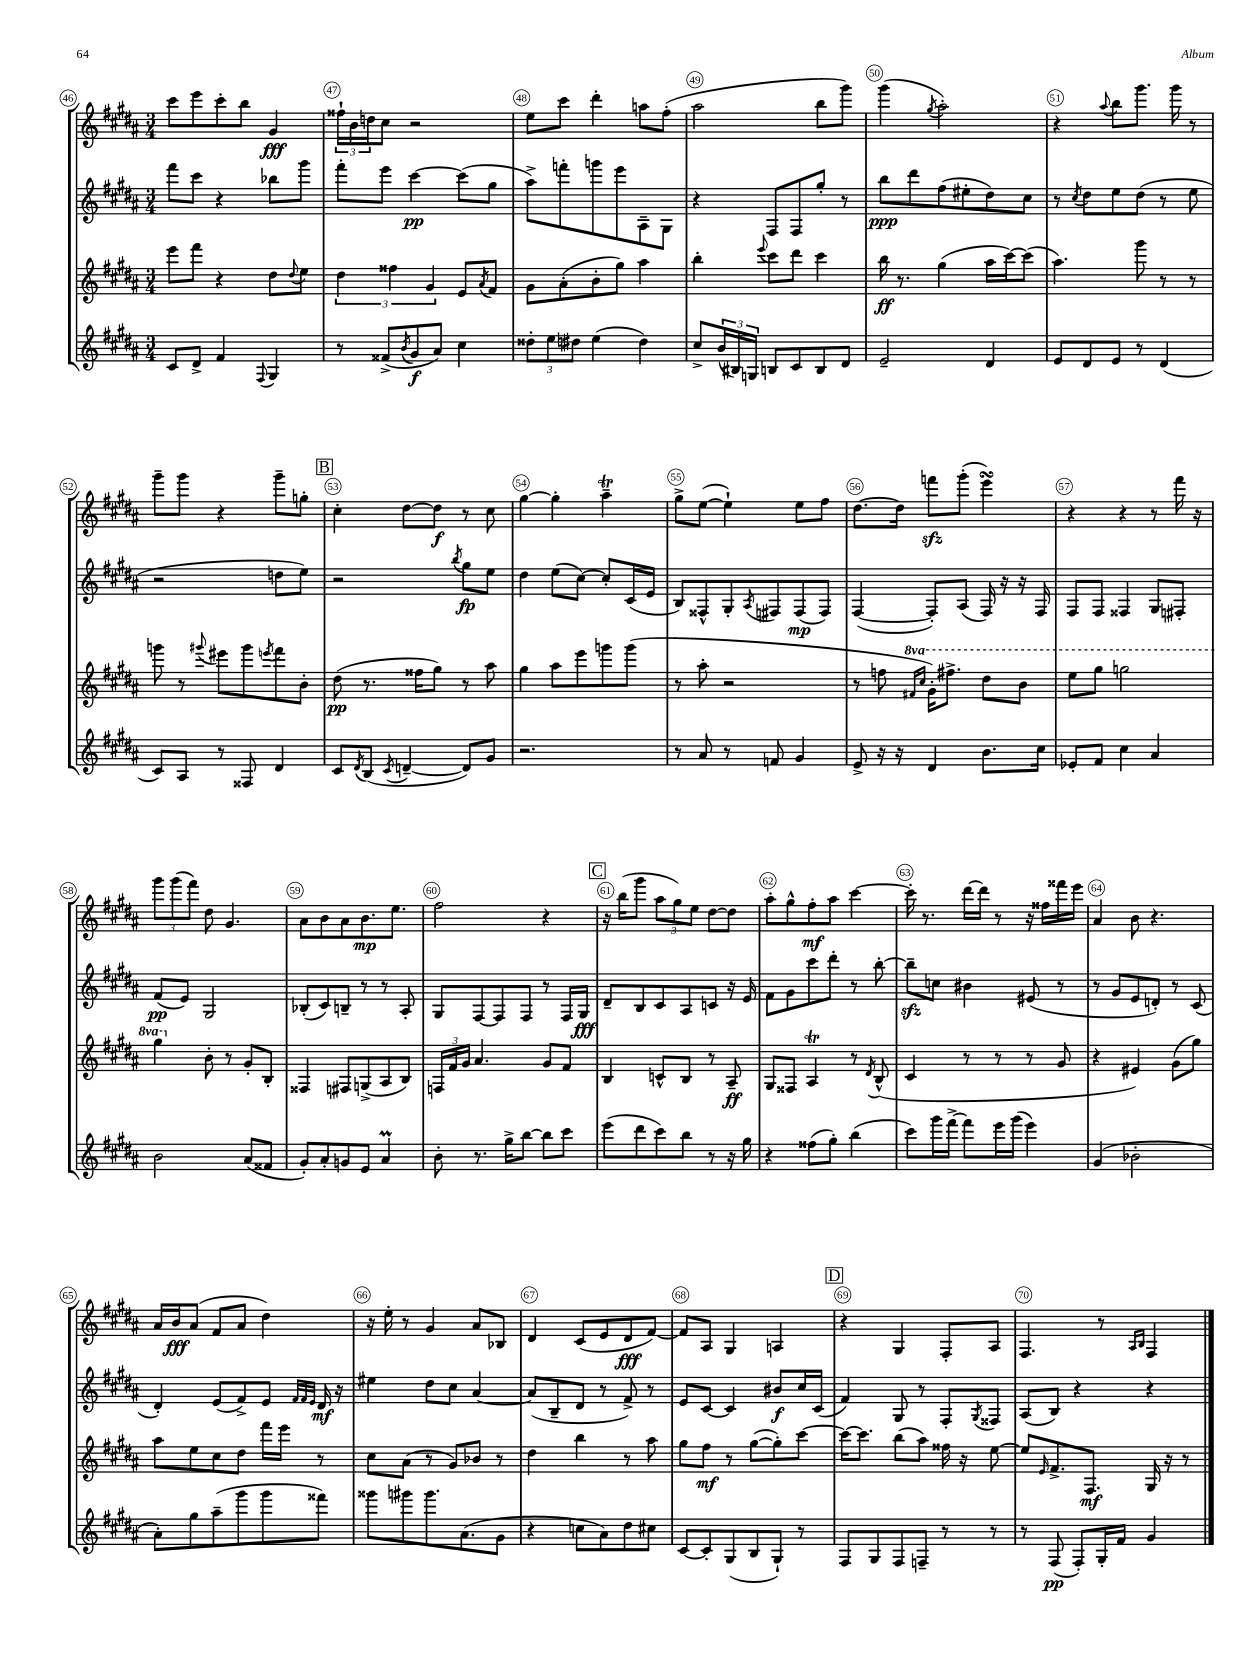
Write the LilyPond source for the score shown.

<<
\new StaffGroup <<
\new Staff = "s0" {
    \clef treble \key b \major \numericTimeSignature \time 3/4
    cis'''8 e'''8 cis'''8-. b''8 gis'4\fff |
    \tuplet 3/2 { fisis''16-! b'16 d''16 } cis''8 r2 |
    e''8 cis'''8 dis'''4-. a''8 fis''8-.( |
    ais''2 b''8 gis'''8) |
    gis'''4( \acciaccatura { gis''8 } ais''2-.) |
    r4 \appoggiatura { ais''8 } b''8 gis'''8. gis'''16 r8 |
    gis'''8-- gis'''8 r4 gis'''8-- g''8-. |
    \mark \markup { \box "B" } cis''4-. dis''8~ dis''8\f r8 cis''8 |
    gis''4~ gis''4-. ais''4--\trill |
    gis''8-> e''8~( e''4-!) e''8 fis''8 |
    dis''8.~ dis''16 f'''8\sfz gis'''8-.( e'''4\turn) |
    r4 r4 r8 fis'''16 r16 |
    \tuplet 3/2 { gis'''8 gis'''8( fis'''8) } dis''8 gis'4. |
    ais'8 b'8 ais'8 b'8.\mp e''8. |
    fis''2 r4 |
    \mark \markup { \box "C" } r16 b''16( gis'''8 \tuplet 3/2 { ais''8 gis''8) e''8 } dis''8~ dis''8 |
    ais''8-. gis''8-^ fis''8-.\mf ais''8 cis'''4~ |
    cis'''16-. r8. dis'''16~ dis'''16 r8 r16 fisis''16 fisis'''16 e'''16 |
    ais'4 b'8 r4. |
    ais'16 b'16\fff ais'8( fis'8 ais'8 dis''4) |
    r16 e''16-. r8 gis'4 ais'8 bes8 |
    dis'4 cis'8( e'8 dis'8\fff fis'8~) |
    fis'8 ais8 gis4 a4 |
    \mark \markup { \box "D" } r4 gis4 fis8-. ais8 |
    fis4. r8 \grace { ais16 b16 } fis4 \bar "|." |
}
\new Staff = "s1" {
    \clef treble \key b \major \numericTimeSignature \time 3/4
    fis'''8 cis'''8 r4 bes''8 gis'''8 |
    fis'''8-. e'''8 cis'''4~\pp cis'''8( gis''8 |
    ais''8->) f'''8-. g'''8 e'''8 ais8-- gis8 |
    r4 fis8 fis8 gis''8-. r8 |
    b''8\ppp dis'''8 fis''8( eis''8-. dis''8) cis''8 |
    r8 \acciaccatura { cis''8 } dis''8 e''8 dis''8( r8 e''8 |
    r2 d''8 e''8) |
    \mark \markup { \box "B" } r2 \acciaccatura { b''8 } gis''8\fp e''8 |
    dis''4 e''8( cis''8~) cis''8-. cis'16( e'16 |
    b8) fisis8-^ gis8-. \acciaccatura { ais8 } fis8 fis8\mp( fis8) |
    fis4~( fis8-.) ais8( fis16) r16 r16 fis16 |
    fis8 fis8 fisis4 gis8 fis8-. |
    fis'8\pp( e'8) gis2 |
    bes8-.( cis'8) b8-- r8 r8 ais8-. |
    gis8 fis8~ fis8 fis8 r8 fis16 gis16\fff |
    \mark \markup { \box "C" } dis'8-- b8 cis'8 ais8 c'8 r16 e'16 |
    fis'8 gis'8 cis'''8 dis'''8-. r8 b''8~-. |
    b''8--\sfz c''8 bis'4 eis'8( r8 |
    r8 gis'8 e'8 d'8-.) r8 cis'8( |
    dis'4-.) e'8( fis'8->) e'8 \grace { fis'32 fis'32 e'32 } dis'16\mf r16 |
    eis''4 dis''8 cis''8 ais'4~ |
    ais'8( b8-- dis'8 r8 fis'8->) r8 |
    e'8 cis'8~ cis'4 bis'8\f cis''16 cis'16( |
    \mark \markup { \box "D" } fis'4) gis8 r8 fis8-. \acciaccatura { gis8 } fisis8 |
    ais8( b8) r4 r4 \bar "|." |
}
\new Staff = "s2" {
    \clef treble \key b \major \numericTimeSignature \time 3/4 \set Staff.ottavationMarkups = #ottavation-simple-ordinals
    e'''8 fis'''8 r4 dis''8 \appoggiatura { dis''8 } e''8 |
    \tuplet 3/2 { dis''4 fisis''4 gis'4 } e'8 \acciaccatura { ais'8 } fis'8 |
    gis'8 ais'8-.( b'8-. gis''8) ais''4 |
    b''4-. \appoggiatura { e'''8 } cis'''8 dis'''8 cis'''4 |
    b''16\ff r8. gis''4( ais''16 cis'''16~) cis'''8( |
    ais''4.) gis'''8 r8 r8 |
    g'''8 r8 \appoggiatura { gis'''8 } eis'''8 gis'''8 \acciaccatura { e'''8 } fis'''8 b'8-. |
    \mark \markup { \box "B" } dis''8\pp( r8. fisis''16 gis''8) r8 ais''8 |
    gis''4 ais''8 e'''8 g'''8 g'''8( |
    r8 ais''8-. r2 |
    r8 f''8 \ottava #1 \grace { fis''16 cis'''16 } gis''16-.) fis'''!8.-> dis'''8 b''8 |
    e'''8 gis'''8 g'''2 |
    gis'''4 \ottava #0 b'8-. r8 gis'8-. b8-. |
    fisis4 fis8 g8->( ais8 b8) |
    \tuplet 3/2 { f16 fis'16 gis'16 } ais'4. gis'8 fis'8 |
    \mark \markup { \box "C" } b4 c'8-^ b8 r8 ais8--\ff |
    gis8 fisis8 ais4\trill r8 \acciaccatura { dis'8 } b8-^( |
    cis'4 r8 r8 r8 gis'8 |
    r4 eis'4) gis'8( gis''8) |
    ais''8 e''8 cis''8 dis''8 fis'''16 e'''16 r8 |
    cis''8 ais'8( r8 gis'8) bes'8 r8 |
    dis''4 b''4 r8 ais''8 |
    gis''8 fis''8\mf r8 gis''8~( gis''8-.) cis'''8~ |
    \mark \markup { \box "D" } cis'''16~ cis'''8. b''8( ais''8) fisis''16 r16 e''8~ |
    e''8 \grace { e'16 } fis'8.-> fis8.\mf gis16 r16 r8 \bar "|." |
}
\new Staff = "s3" {
    \clef treble \key b \major \numericTimeSignature \time 3/4
    cis'8 dis'8-> fis'4 \appoggiatura { fis8 } gis4 |
    r8 fisis'8->( \acciaccatura { b'8 } gis'8\f ais'8) cis''4 |
    \tuplet 3/2 { disis''8-. e''8 dis''8 } e''4( dis''4) |
    cis''8-> \tuplet 3/2 { b'16( bis16) g16 } b8 cis'8 b8 dis'8 |
    e'2-- dis'4 |
    e'8 dis'8 e'8 r8 dis'4( |
    cis'8) ais8 r8 fisis8 dis'4 |
    \mark \markup { \box "B" } cis'8 \acciaccatura { dis'8 } b8( \acciaccatura { cis'8 } d'4~-- d'8) gis'8 |
    r2. |
    r8 ais'8 r8 f'8 gis'4 |
    e'8-> r16 r16 dis'4 b'8. cis''16 |
    ees'8-. fis'8 cis''4 ais'4 |
    b'2 ais'8( fisis'8 |
    gis'8-.) ais'8-. g'8 e'8 ais'4\prall |
    b'8-. r8. gis''16-> b''8~ b''8 cis'''8 |
    \mark \markup { \box "C" } e'''8( dis'''8 cis'''8) b''8 r8 r16 gis''16 |
    r4 fisis''8( gis''8-.) b''4( |
    cis'''8) gis'''16 fis'''16~-> fis'''8 e'''16 gis'''16( e'''4) |
    gis'4( bes'2-. |
    ais'8-.) gis''8 ais''8--( gis'''8 gis'''8 fisis'''8) |
    gisis'''8 gis'''8 gis'''8. ais'8.( gis'8 |
    r4 c''8 ais'8) dis''8 cis''8 |
    cis'8~ cis'8-. gis8( b8 gis8-!) r8 |
    \mark \markup { \box "D" } fis8 gis8 fis8 f8-- r8 r8 |
    r8 fis8\pp( fis8-.) gis16-. fis'16 gis'4 \bar "|." |
}
>>
>>
\layout { \context { \Score currentBarNumber = #46 \override BarNumber.break-visibility = ##(#f #t #t) barNumberVisibility = #all-bar-numbers-visible \override BarNumber.stencil = #(make-stencil-circler 0.1 0.3 ly:text-interface::print) } }
